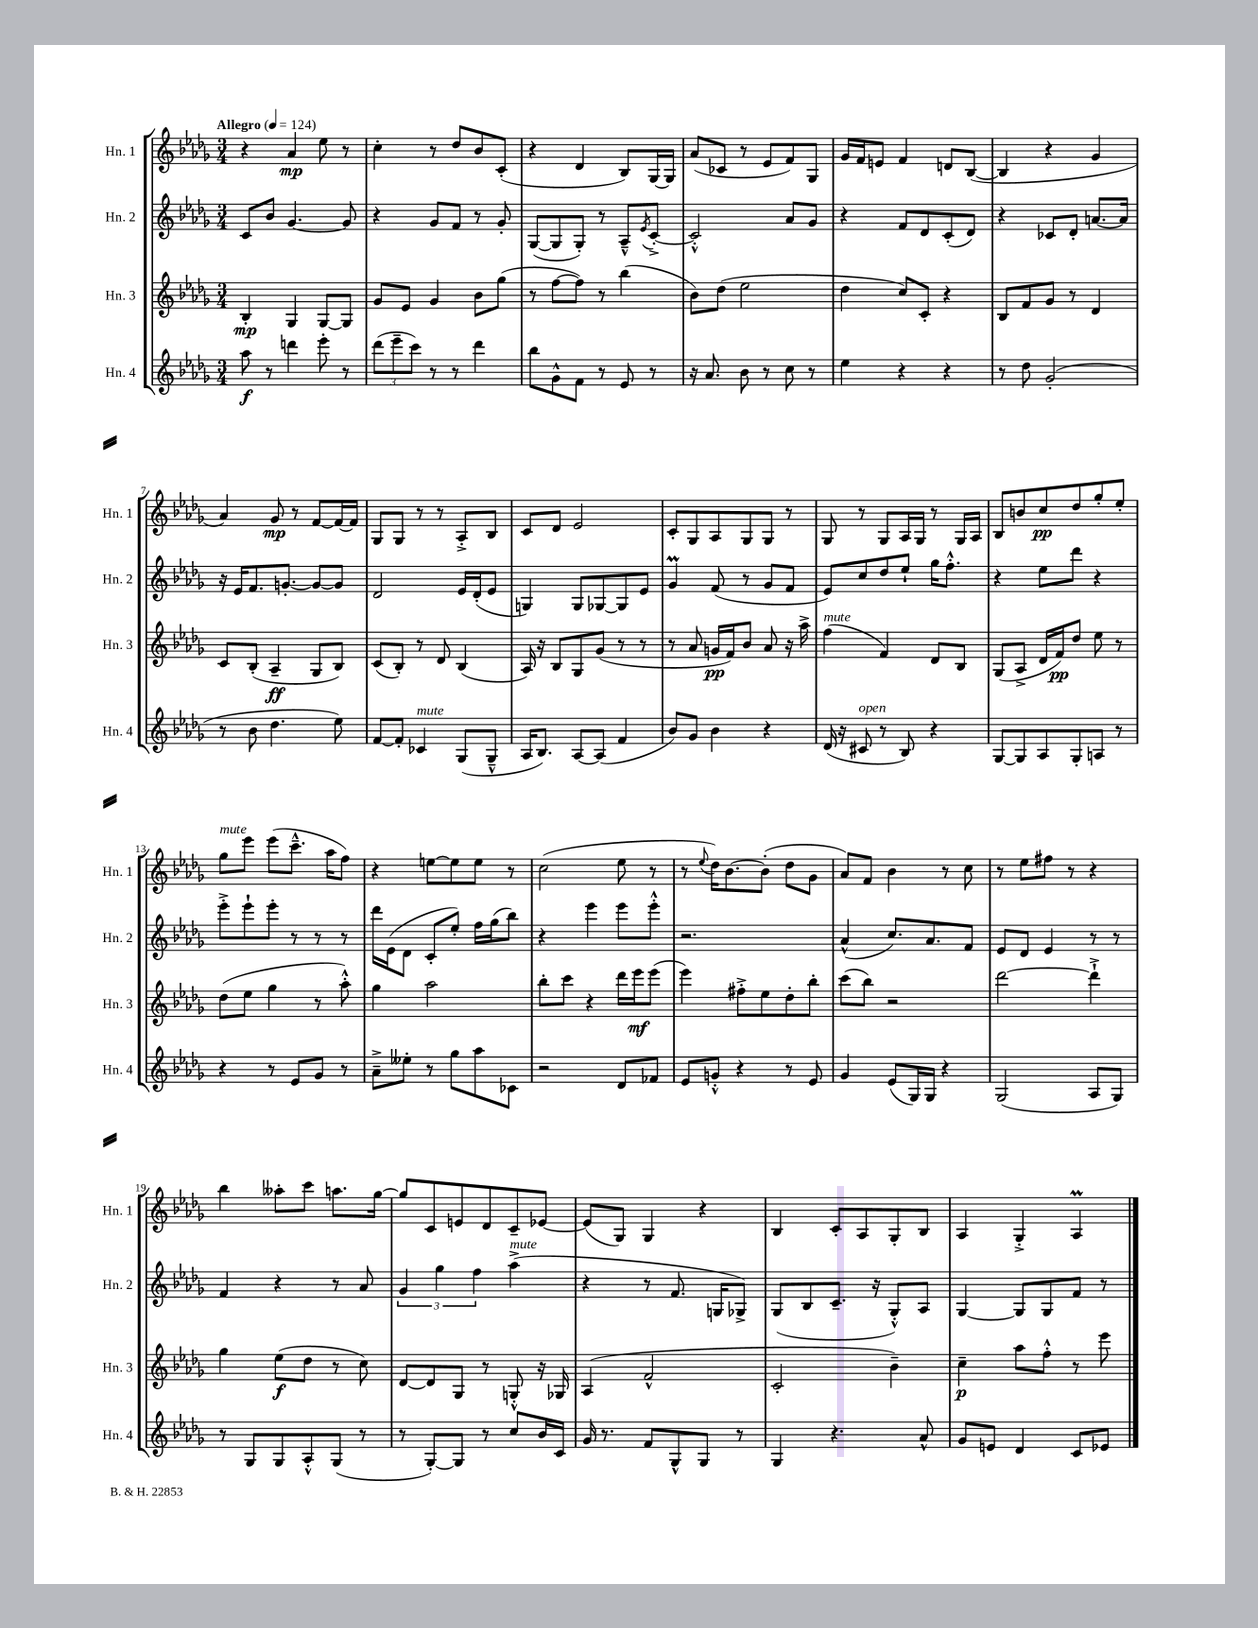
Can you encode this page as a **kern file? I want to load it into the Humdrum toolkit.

**kern	**kern	**kern	**kern
*staff4	*staff3	*staff2	*staff1
*clefG2	*clefG2	*clefG2	*clefG2
*k[b-e-a-d-g-]	*k[b-e-a-d-g-]	*k[b-e-a-d-g-]	*k[b-e-a-d-g-]
*M3/4	*M3/4	*M3/4	*M3/4
*MM124	*MM124	*MM124	*MM124
8aa-	4B-'	8c	4r
8r	.	8b-	.
4ddd	4G-	[4.g-	4a-
8eee-'	[8G-	.	8ee-
8r	8G-]	8g-]	8r
=	=	=	=
(12ddd-	8g-	4r	4cc'
12eee-~	.	.	.
.	8e-	.	.
12ccc)	.	.	.
8r	4g-	8g-	8r
8r	.	8f	8dd-
4ddd-	8b-	8r	8b-
.	(8gg-	8g-'	(8c'
=	=	=	=
8bb-	8r	([8G-	4r
8g-^^	[8ff	8G-]	.
8f	8ff])	8G-')	4d-
8r	8r	8r	.
8e-	(4bb-	8A-~^^	8B-)
.	.	8qe-	.
8r	.	[8c'^	[16G-
.	.	.	16G-]
=	=	=	=
16r	8b-)	2c'^^]	(8a-
8.a-	.	.	.
.	(8dd-	.	8c-
8b-	2ee-	.	8r
8r	.	.	8e-
8cc	.	8a-	8f)
8r	.	8g-	8G-
=	=	=	=
4ee-	4dd-	4r	16g-
.	.	.	16f
.	.	.	8e
4r	8cc)	8f	4f
.	8c'	8d-	.
4r	4r	(8c'	8d
.	.	8d-)	([8B-
=	=	=	=
8r	8B-	4r	4B-]
8dd-	8f	.	.
(2g-'	8g-	8c-	4r
.	8r	8d-'	.
.	4d-	[8.a	4g-
.	.	16a]	.
=	=	=	=
8r	8c	16r	4a-)
.	.	16e-	.
8b-	(8B-'	8.f	.
4.dd-	4A-~	.	8g-
.	.	[8.g'	.
.	.	.	8r
.	8G-	8g_	[8f
8ee-)	8B-)	8g]	16f_
.	.	.	16f]
=	=	=	=
[8f	(8c	2d-	8G-
8f']	8B-')	.	8G-
4c-	8r	.	8r
.	8d-	.	8r
(8G-	(4B-	16e-	8A-'^
.	.	(16d-'	.
8G-~^^	.	8e-	8B-
=	=	=	=
16A-	16A-)	4G)	8c
8.B-)	16r	.	.
.	8B-	.	8d-
[8A-	8G-	8G	2e-
(8A-]	(8g-	[8G-	.
4f	8r	8G-]	.
.	8r	8e-	.
=	=	=	=
8b-)	8r	4g-	8c'
8g-	8a-	.	8G-
4b-	16g	(8f	8A-
.	16f)	.	.
.	8b-	8r	8G-
4r	8a-	8g-	8G-
.	16r	8f	8r
.	16aa-^	.	.
=	=	=	=
(16d-	(4ff	8e-)	8G-
16r	.	.	.
8c#	.	8cc	8r
8r	4f)	8dd-	8G-
8B-)	.	8ee-`	16A-
.	.	.	16G-
4r	8d-	16gg-	8r
.	.	8.ff'^^	.
.	8B-	.	16G-
.	.	.	16A-
=	=	=	=
[8G-	(8G-	4r	8B-
8G-]	8A-^	.	8b
8A-	16d-	8ee-	8cc
.	16f)	.	.
8G-'	8dd-	8ddd-	8dd-
8A	8ee-	4r	8gg-'
8r	8r	.	8ee-'
=	=	=	=
4r	(8dd-	8eee-'^	8gg-
.	8ee-	8eee-`	8eee-
8r	4gg-	8eee-'	(8eee-
8e-	.	8r	8.ccc~^^
8g-	8r	8r	.
.	.	.	16aa-
8r	8aa-'^^)	8r	8ff)
=	=	=	=
8a-~^	4gg-	16ddd-	4r
.	.	(16e-	.
8ee--'	.	8d-	.
8r	2aa-	8c'	[8ee
8gg-	.	8ee-')	8ee]
8aa-	.	16ff	8ee
.	.	(16gg-	.
8c-	.	8bb-)	8r
=	=	=	=
2r	8bb-'	4r	(2cc
.	8ccc	.	.
.	4r	4eee-	.
8d-	16ddd-	8eee-	8ee-
.	16eee-	.	.
8f-	(8eee-	8eee-'^^	8r
=	=	=	=
8e-	4eee-)	2.r	8r
.	.	.	8qqee-
8g'^^	.	.	16dd-)
.	.	.	[8.b-
4r	8ff#'^	.	.
.	8ee-	.	(8b-']
8r	8dd-'	.	8dd-
8e-	8bb-'	.	8g-
=	=	=	=
4g-	(8ccc	(4a-^^	8a-)
.	8bb-)	.	8f
(8e-	2r	8.cc)	4b-
16G-)	.	.	.
16G-	.	8.a-	.
4r	.	.	8r
.	.	8f	8cc
=	=	=	=
(2G-	[2ddd-	8e-	8r
.	.	8d-	8ee-
.	.	4e-	8ff#
.	.	.	8r
8A-	4ddd-`^]	8r	4r
8G-)	.	8r	.
=	=	=	=
8r	4gg-	4f	4bb-
8G-	.	.	.
8G-	(8ee-	4r	8aa--'
8A-'^^	8dd-	.	8ccc
(8G-	8r	8r	8.aa
8r	8cc)	8a-	.
.	.	.	[16gg-
=	=	=	=
8r	[8d-	6g-	8gg-]
[8G-')	8d-]	.	8c
.	.	6gg-	.
8G-]	8G-	.	8e
.	.	6ff	.
8r	8r	.	8d-
8cc	8G'^^	(4aa-^	8c~
16b-	16r	.	[8e-
16c	16G-	.	.
=	=	=	=
16g-	(4A-	4r	(8e-]
8.r	.	.	.
.	.	.	8G-)
8f	2f^^	8r	4G-
8G-^^	.	8.f	.
8G-	.	.	4r
.	.	16G	.
8r	.	8G-^)	.
=	=	=	=
4G-	2c'	(8G-	4B-
.	.	8B-	.
4.r	.	8.c~	8c'
.	.	.	8A-
.	.	16r	.
.	4b-~)	8G-'^^)	8G-'
8a-^^	.	8A-	8B-
=	=	=	=
8g-	4cc~	[4G-	4A-
8e	.	.	.
4d-	8aa-	8G-]	4G-'^
.	8ff'^^	8G-	.
8c	8r	8f	4A-
8e-	8eee-	8r	.
==	==	==	==
*-	*-	*-	*-
